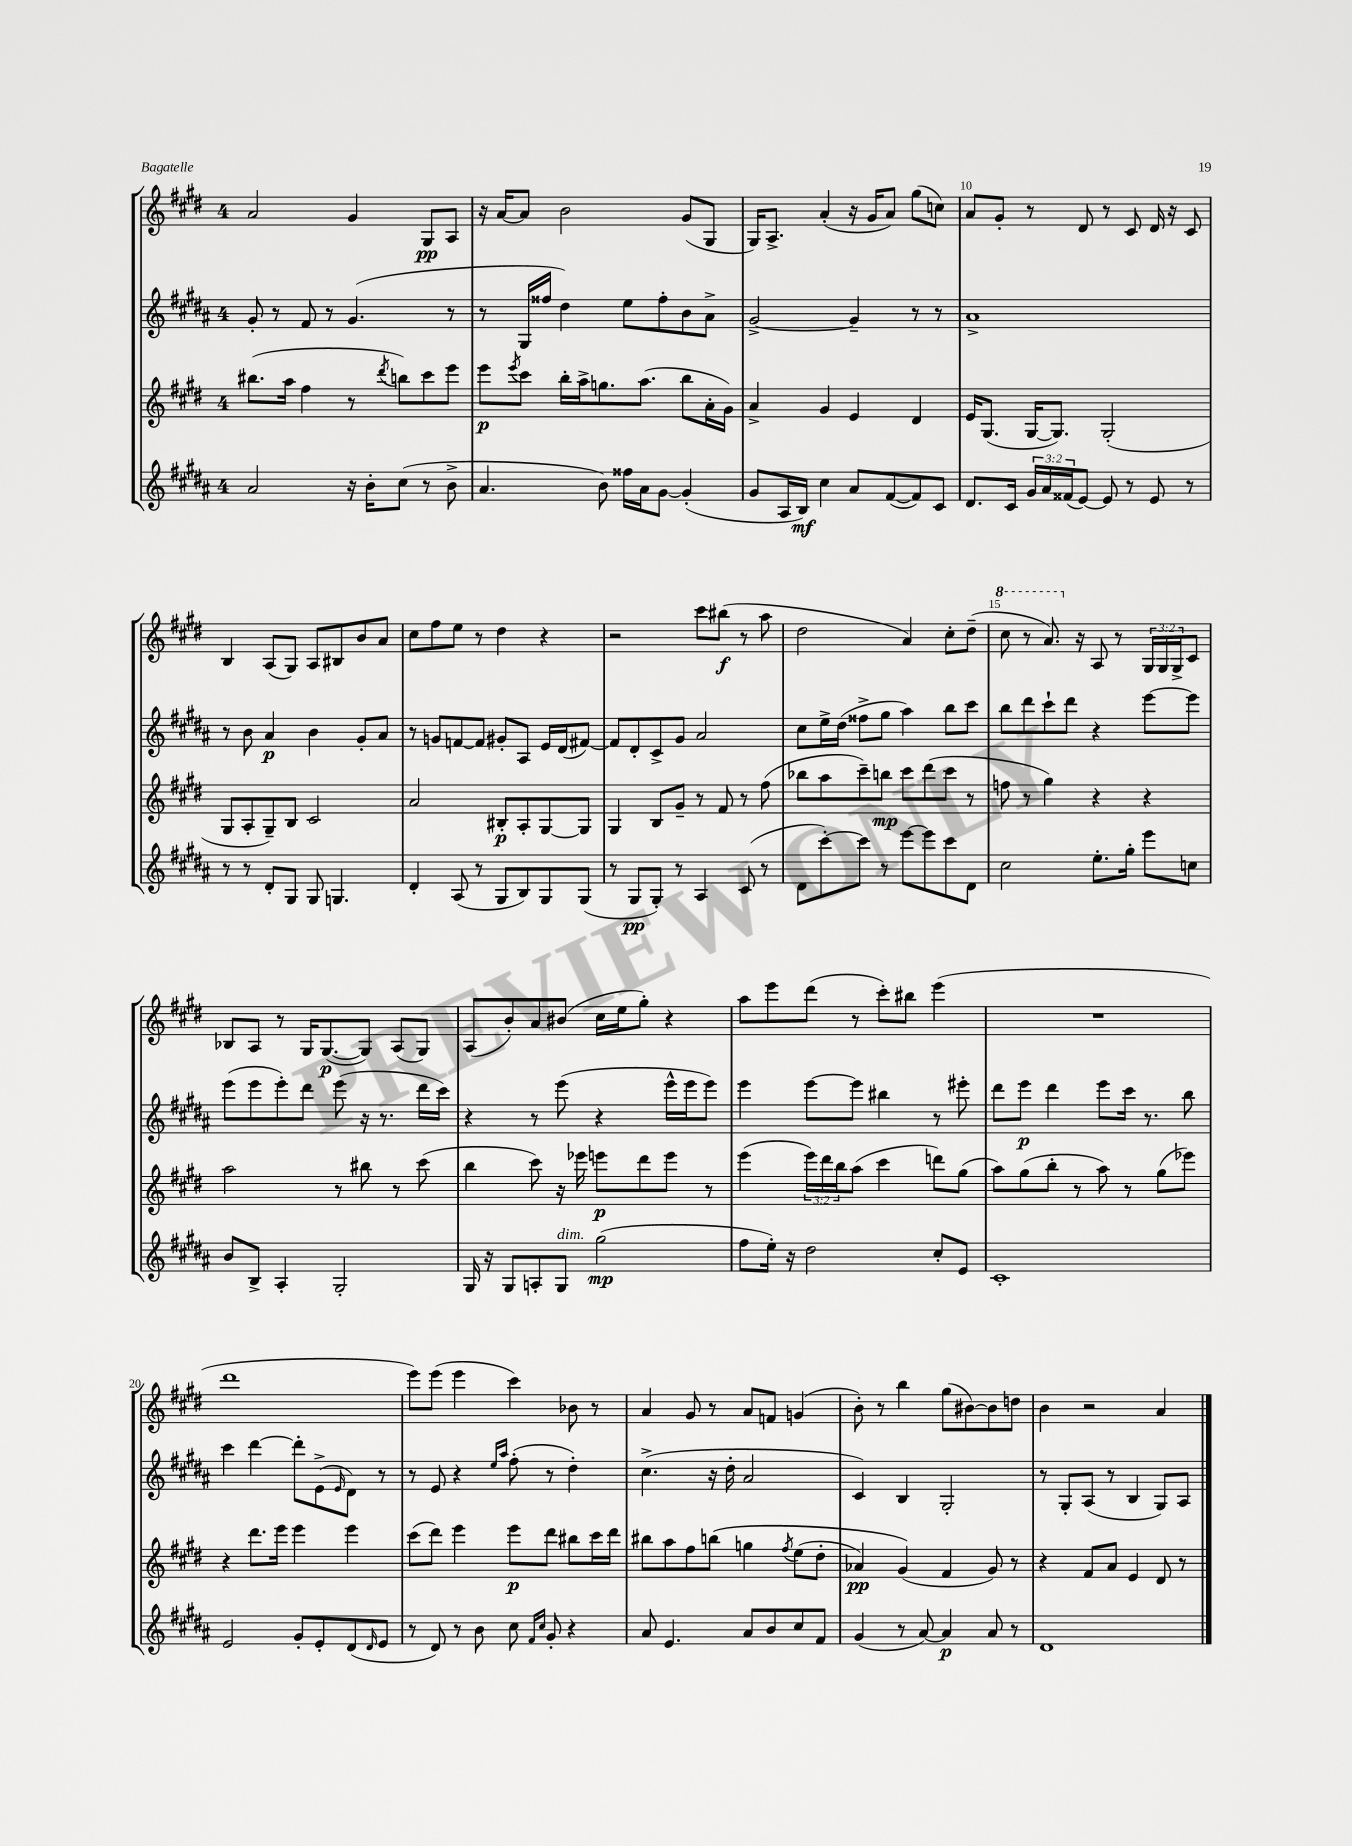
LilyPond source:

<<
\new StaffGroup <<
\new Staff = "s0" {
    \clef treble \key e \major \once \override Staff.TimeSignature.style = #'single-digit \time 4/4 \override Staff.TupletNumber.text = #tuplet-number::calc-fraction-text
    a'2 gis'4 gis8\pp a8 |
    r16 a'16~ a'8 b'2 gis'8( gis8 |
    gis16) a8.-> a'4-.( r16 gis'16 a'8) gis''8( c''8) |
    a'8 gis'8-. r8 dis'8 r8 cis'8 dis'16 r16 cis'8 |
    b4 a8( gis8) a8 bis8 b'8 a'8 |
    cis''8 fis''8 e''8 r8 dis''4 r4 |
    r2 cis'''8 bis''8\f( r8 a''8 |
    dis''2 a'4) cis''8-. dis''8--( |
    \ottava #1 cis'''8 r8 a''8.) \ottava #0 r16 a8 r8 \tuplet 3/2 { gis16 gis16 gis16-> } cis'8 |
    bes8 a8 r8 gis16 gis8.~\p( gis8) a8( gis8) |
    a8( b'8-.) a'8 bis'8( cis''16 e''16 gis''8-.) r4 |
    a''8 e'''8 dis'''8( r8 cis'''8-.) bis''8 e'''4( |
    R1 |
    dis'''1 |
    e'''8) e'''8( e'''4 cis'''4) bes'8 r8 |
    a'4 gis'8 r8 a'8 f'8 g'4( |
    b'8-.) r8 b''4 gis''8( bis'8~) bis'8 d''8 |
    b'4 r2 a'4 \bar "|." |
}
\new Staff = "s1" {
    \clef treble \key b \major \once \override Staff.TimeSignature.style = #'single-digit \time 4/4
    gis'8-. r8 fis'8 r8 gis'4.( r8 |
    r8 gis16 fisis''16 dis''4) e''8 fisis''8-. b'8 ais'8-> |
    gis'2~-> gis'4-- r8 r8 |
    ais'1-> |
    r8 b'8 ais'4\p b'4 gis'8-. ais'8 |
    r8 g'8 f'8~ f'8 gis'8-. ais8 e'16 dis'16( fis'8~) |
    fis'8 dis'8-. cis'8-> gis'8 ais'2 |
    cis''8 e''16-> dis''16( fisis''8-> gis''8 ais''4) b''8 cis'''8 |
    b''8 dis'''8 cis'''8-! dis'''8 r4 e'''8~ e'''8 |
    e'''8( e'''8 e'''8-.) dis'''8 e'''8( r16 r8. dis'''16 cis'''16) |
    r4 r8 e'''8( r4 e'''16-^ e'''16 e'''8) |
    e'''4 e'''8~ e'''8 bis''4 r8 eis'''8-. |
    dis'''8 e'''8\p dis'''4 e'''8 cis'''16 r8. b''8 |
    cis'''4 dis'''4~ dis'''8-. e'8->( \grace { e'16 } dis'8) r8 |
    r8 e'8 r4 \grace { e''16 ais''16 } fis''8-.( r8 dis''4-.) |
    cis''4.->( r16 dis''16-. ais'2 |
    cis'4) b4 gis2-. |
    r8 gis8-. ais8( r8 b4 gis8) ais8 \bar "|." |
}
\new Staff = "s2" {
    \clef treble \key e \major \once \override Staff.TimeSignature.style = #'single-digit \time 4/4 \override Staff.TupletNumber.text = #tuplet-number::calc-fraction-text
    bis''8.( a''16 fis''4 r8 \acciaccatura { dis'''8 } b''8) cis'''8 e'''8 |
    e'''8\p \acciaccatura { e'''8 } cis'''8 b''16-. a''16-> g''8. a''8.( b''8 a'16-. gis'16) |
    a'4-> gis'4 e'4 dis'4 |
    e'16 gis8.( gis16~ gis8.) gis2-.( |
    gis8 a8-. gis8--) b8 cis'2 |
    a'2 bis8-.\p a8-. gis8~ gis8 |
    gis4 b8 gis'8-- r8 fis'8 r8 fis''8( |
    bes''8 a''8 cis'''8--) b''8\mp cis'''8 dis'''8( cis'''8 r8 |
    f''8 r8 gis''4) r4 r4 |
    a''2 r8 bis''8 r8 cis'''8( |
    b''4 cis'''8) r16 ees'''16 e'''8\p dis'''8 e'''8 r8 |
    e'''4( \tuplet 3/2 { e'''16) dis'''16 b''16 } a''8( cis'''4 d'''8) gis''8( |
    a''8) gis''8( b''8-. r8 a''8) r8 gis''8( ees'''8) |
    r4 dis'''8. e'''16 e'''4 e'''4 |
    cis'''8( dis'''8) e'''4 e'''8\p dis'''8 bis''8 cis'''16 dis'''16 |
    bis''8 a''8 fis''8 b''8\( g''4 \acciaccatura { fis''8 } e''8( dis''8-. |
    aes'4\pp) gis'4(\) fis'4 gis'8) r8 |
    r4 fis'8 a'8 e'4 dis'8 r8 \bar "|." |
}
\new Staff = "s3" {
    \clef treble \key b \major \once \override Staff.TimeSignature.style = #'single-digit \time 4/4 \override Staff.TupletNumber.text = #tuplet-number::calc-fraction-text
    ais'2 r16 b'16-. cis''8( r8 b'8-> |
    ais'4. b'8) fisis''16 ais'16 gis'8~ gis'4-.( |
    gis'8 ais16 b16\mf) cis''4 ais'8 fis'8~( fis'8) cis'8 |
    dis'8. cis'16 \tuplet 3/2 { gis'16 ais'16 fisis'16( } e'8~) e'8 r8 e'8 r8 |
    r8 r8 dis'8-. gis8 gis8 g4. |
    dis'4-. ais8( r8 gis8 b8) gis8 gis8( |
    r8 gis8\pp gis8-.) r8 ais4 cis'8( r8 |
    dis'8 cis'''8~-.) cis'''8 r8 e'''8~ e'''8 cis'''8 dis'8 |
    cis''2 e''8.-. gis''16-. e'''8 c''8 |
    b'8 b8-> ais4-. gis2-. |
    gis16 r16 gis8 a8-. gis8^\markup { \italic "dim." } gis''2\mp( |
    fis''8 e''16-.) r16 dis''2 cis''8-. e'8 |
    cis'1-. |
    e'2 gis'8-. e'8-. dis'8( \grace { dis'16 } e'8 |
    r8 dis'8) r8 b'8 cis''8 \grace { fis'16 cis''16 } gis'8-. r4 |
    ais'8 e'4. ais'8 b'8 cis''8 fis'8 |
    gis'4( r8 ais'8~) ais'4\p ais'8 r8 |
    dis'1 \bar "|." |
}
>>
>>
\layout { \context { \Score currentBarNumber = #7 \override BarNumber.break-visibility = ##(#f #t #t) barNumberVisibility = #(every-nth-bar-number-visible 5) } }
